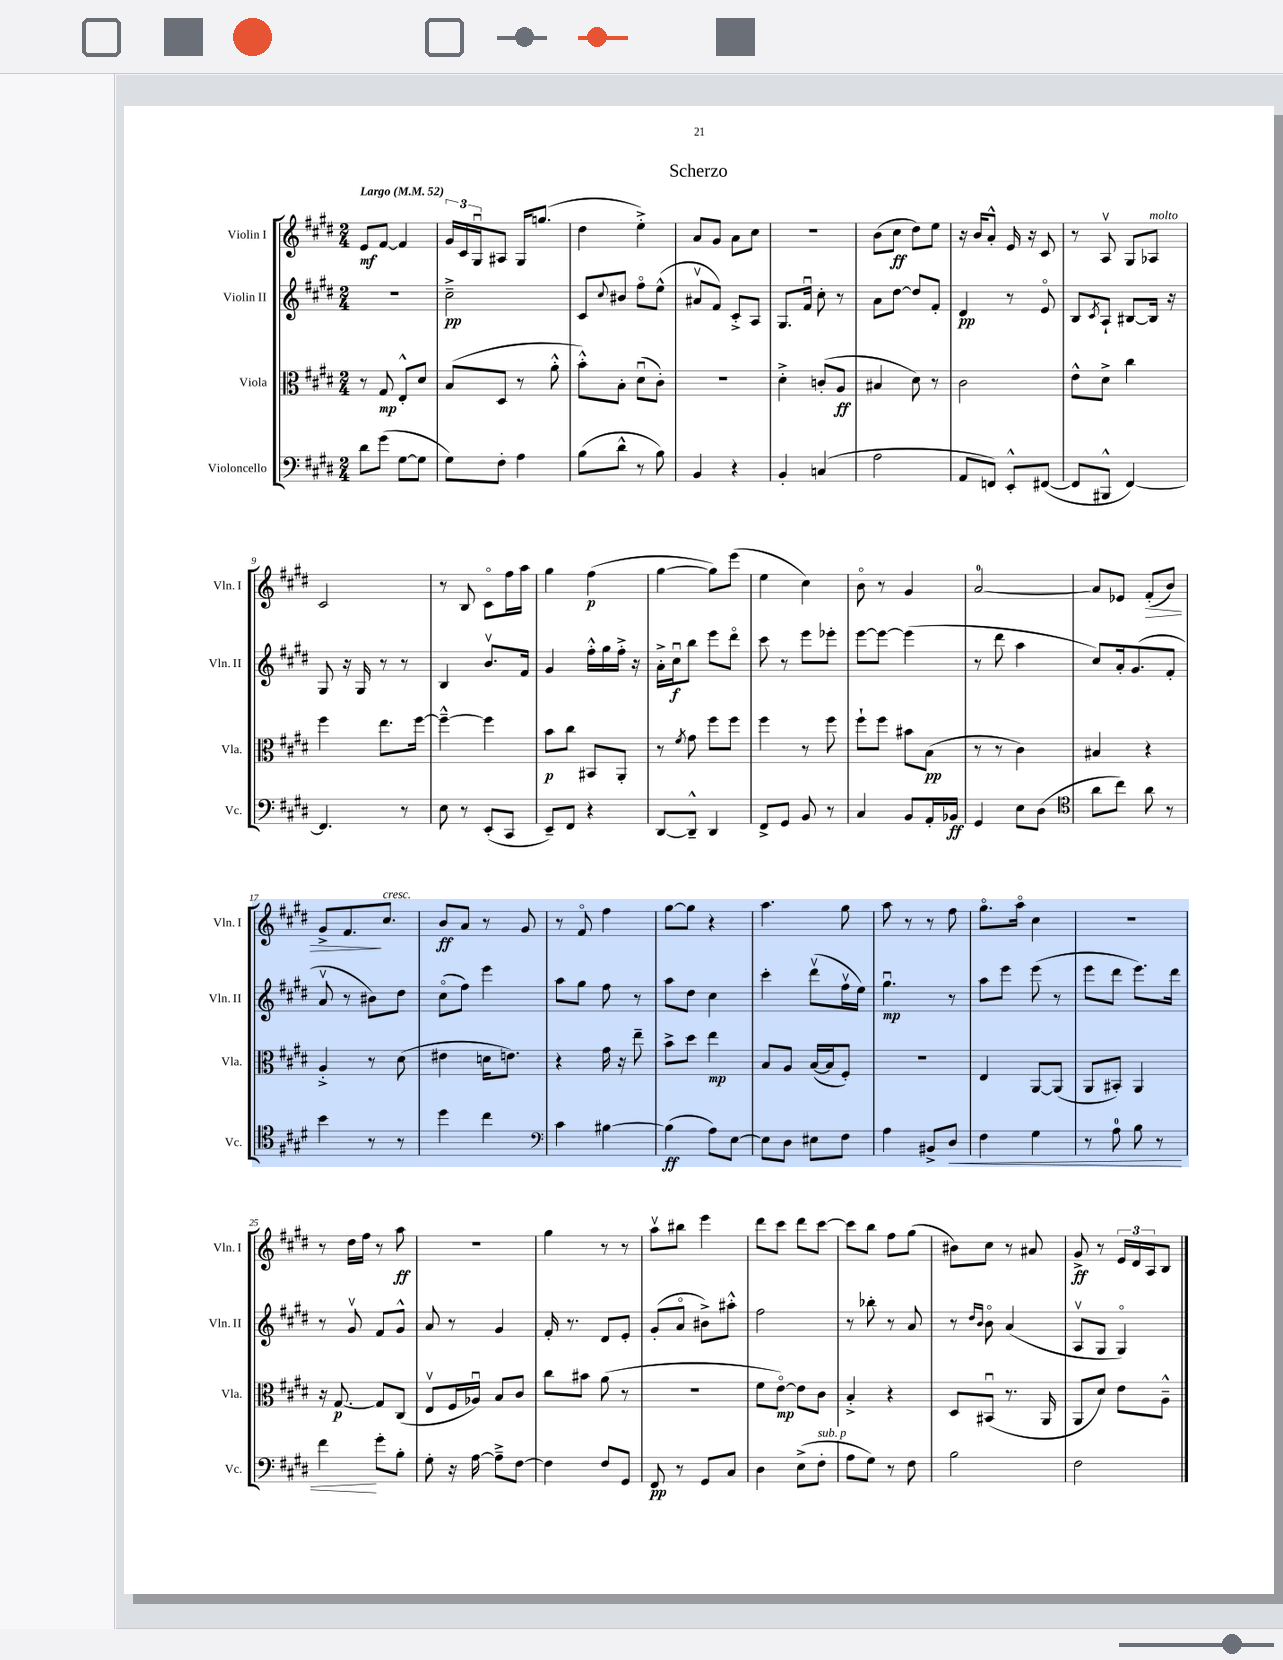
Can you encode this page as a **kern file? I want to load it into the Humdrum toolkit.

**kern	**kern	**kern	**kern
*staff4	*staff3	*staff2	*staff1
*clefF4	*clefC3	*clefG2	*clefG2
*k[f#c#g#d#]	*k[f#c#g#d#]	*k[f#c#g#d#]	*k[f#c#g#d#]
*M2/4	*M2/4	*M2/4	*M2/4
*MM52	*MM52	*MM52	*MM52
8d#\L	8r	2r	8e/L
(8g#\J	8G#/	.	[8f#/J
[8G#\L	8E'^^/L	.	4f#/]
8G#\]J	8d#/J	.	.
=	=	=	=
8G#\L)	(8B/L	2cc#~^\	24g#/LL
.	.	.	24c#/
.	.	.	24G#u/J
8F#'\J	8D#/J	.	8A#/J
4A\	8r	.	16G#/LK
.	.	.	(8.gg/J
.	8a'^^\	.	.
=	=	=	=
(8B\L	8b'^^\L)	8c#/L	4dd#\
.	.	8qqcc#/	.
8d#^^\J	8B'\J	8b#/J	.
8r	(8d#u\L	8ff#o\L	4ee'^\)
8B\)	8c#'\J)	(8ee^^\J	.
=	=	=	=
4BB/	2r	8a#v/L	8a/L
.	.	8f#/J)	8g#/J
4r	.	8c#'^/L	8a\L
.	.	8A/J	8cc#\J
=	=	=	=
4BB'/	4d#'^\	8.G#/L	2r
.	.	16f#u/Jk	.
(4C/	(8c'/L	8cc#'\	.
.	8A/J	8r	.
=	=	=	=
2A\	4B#/	8a\L	(8b\L
.	.	[8dd#\J	8cc#\J
.	8d#\)	8dd#/]L	8dd#\L)
.	8r	8f#'/J	8ee\J
=	=	=	=
8AA/L	2c#\	4d#/	16r
.	.	.	16b/LK
8FF/J)	.	.	8a'^^/J
8EE'^^/L	.	8r	16e/
.	.	.	16r
([8FF#/J	.	8eo/	8c#/
=	=	=	=
8FF#/]L	8e^^\L	8B/L	8r
.	.	8qc#/	.
8BBB#^^/J	8d#^\J	8A`/J	8Av/
[4FF#/)	4cc#\	[8B#/L	8G#/L
.	.	16B#/]Jk	8A-/J
.	.	16r	.
=	=	=	=
4.FF#/]	4ff#\	8G#/	2c#/
.	.	16r	.
.	.	16G#/	.
.	8.ee\L	8r	.
8r	.	8r	.
.	[16ff#\Jk	.	.
=	=	=	=
8E\	4ff#~^^\_	4B/	8r
8r	.	.	8B/
(8EE'/L	4ff#\]	8.bv/L	8c#o\L
8CC#/J	.	.	16ff#\L
.	.	16f#/Jk	16aa\JJ
=	=	=	=
8EE~/L)	8b\L	4g#/	4gg#\
8FF#/J	8cc#\J	.	.
4r	8BB#/L	16ff#'^^\LL	(4ff#\
.	.	16gg#\	.
.	8AA'/J	16ff#'^\JJ	.
.	.	16r	.
=	=	=	=
[8DD#/L	8r	16a'^\LL	[4gg#\
.	.	16cc#u\J	.
.	8qf#/	.	.
8DD#~^^/]J	8g#\	8bb\J	.
4DD#/	8ff#\L	8eee\L	8gg#\]L)
.	8ff#\J	8ddd#o\J	(8eee\J
=	=	=	=
8FF#^/L	4ff#\	8ccc#\	4ee\
8GG#/J	.	8r	.
8BB/	8r	8eee\L	4cc#\)
8r	8ff#\	8eee-'\J	.
=	=	=	=
4C#/	8ff#`\L	[8eee\L	8bo\
.	8ff#\J	8eee\_J	8r
8BB/L	8b#\L	(4eee\]	4g#/
16AA'/L	(8B\J	.	.
16BB-/JJ	.	.	.
=	=	=	=
4GG#/	8r	8r	[2a/
.	8r	8ddd#\	.
8E\L	4c#\)	4aa\	.
(8D#\J	.	.	.
=	=	=	=
*clefC4	*	*	*
8a\L	4B#/	8cc#/L)	8a/]L
8cc#\J)	.	16a'/k	8e-/J
.	.	(8.g#/	.
8a\	4r	.	(8f#'/L
8r	.	8f#'/J	8b/J)
=	=	=	=
4b\	4A'^/	8av/	8g#^/L
.	.	8r	8.f#/
8r	8r	8b#\L)	.
.	.	.	8.cc#/J
8r	(8d#\	8dd#\J	.
=	=	=	=
4dd#\	4e#\	(8cc#o\L	8b/L
.	.	8ff#\J)	8a/J
4cc#\	16d\LK	4eee\	8r
.	8.e\J)	.	.
.	.	.	8g#/
=	=	=	=
*clefF4	*	*	*
4c#\	4r	8aa\L	8r
.	.	8gg#\J	8f#o/
[4B#\	16g#\	8ff#\	4ff#\
.	16r	.	.
.	8ee~\	8r	.
=	=	=	=
(4B#\]	8b^\L	8aa\L	[8gg#\L
.	8dd#\J	8dd#\J	8gg#\]J
8A\L)	4ee\	4cc#\	4r
[8E\J	.	.	.
=	=	=	=
8E\]L	8B/L	4ccc#'\	4.aa\
8D#\J	8A/J	.	.
8E#\L	([16B/LL	(8ddd#v\L	.
.	16B/]J	.	.
8F#\J	8F#'/J)	16ff#v\L	8gg#\
.	.	16ee\JJ)	.
=	=	=	=
4A\	2r	4.gg#u\	8aa\
.	.	.	8r
8BB#^/L	.	.	8r
8D#/J	.	8r	8ff#\
=	=	=	=
4F#\	4E/	8aa\L	8.gg#o\L
.	.	8eee\J	.
.	.	.	16aao\Jk
4G#\	[8AA/L	(8eee\	4cc#\
.	(8AA/]J	8r	.
=	=	=	=
8r	8AA/L	8eee\L	2r
8A\	8BB#'/J)	8ddd#\J	.
8B\	4AA/	8.eee\L)	.
8r	.	.	.
.	.	16ddd#\Jk	.
=	=	=	=
4f#\	16r	8r	8r
.	[8.G#/	.	.
.	.	8g#v/	16dd#\LL
.	.	.	16ff#\JJ
8g#'\L	8G#/]L	8f#/L	8r
8B'\J	(8C#/J	8g#^^/J	8aa\
=	=	=	=
8G#'\	8Ev/L	8a/	2r
16r	16F#/L	8r	.
[16A\	16A-u/JJ)	.	.
8A~^\]L	8B/L	4g#/	.
[8F#\J	8c#/J	.	.
=	=	=	=
4F#\]	8cc#\L	16f#'/	4gg#\
.	.	8.r	.
.	8b#\J	.	.
8F#/L	(8a\	8d#/L	8r
8GG#/J	8r	8e'/J	8r
=	=	=	=
8FF#/	2r	(8g#'/L	8aav\L
8r	.	8ao/J	8bb#\J
8GG#/L	.	8b#^\L)	4eee\
8C#/J	.	8aa#'^^\J	.
=	=	=	=
4D#\	8f#\L	2ff#\	8ddd#\L
.	[8eo\J)	.	8ccc#\J
(8E^\L	8e\]L	.	8ddd#\L
8F#'\J	8c#\J	.	[8ccc#\J
=	=	=	=
8A\L	4B'^/	8r	8ccc#\]L
8G#\J)	.	8bb-'\	8bb\J
8r	4r	8r	8ff#\L
8F#\	.	8a/	(8gg#\J
=	=	=	=
2B\	8D#/L	8r	8b#\L)
.	.	16qqdd#/LL	.
.	.	16qqb/JJ	.
.	(8BB#u/J	8bo\	8cc#\J
.	8.r	(4a/	8r
.	.	.	8a#/
.	16AA/	.	.
=	=	=	=
2F#\	8AA/L	8Av/L	8g#^/
.	8d#/J)	8G#/J	8r
.	8e\L	4G#o/)	24e/LL
.	.	.	24d#/
.	.	.	24A/J
.	8A~^^\J	.	8B/J
==	==	==	==
*-	*-	*-	*-
